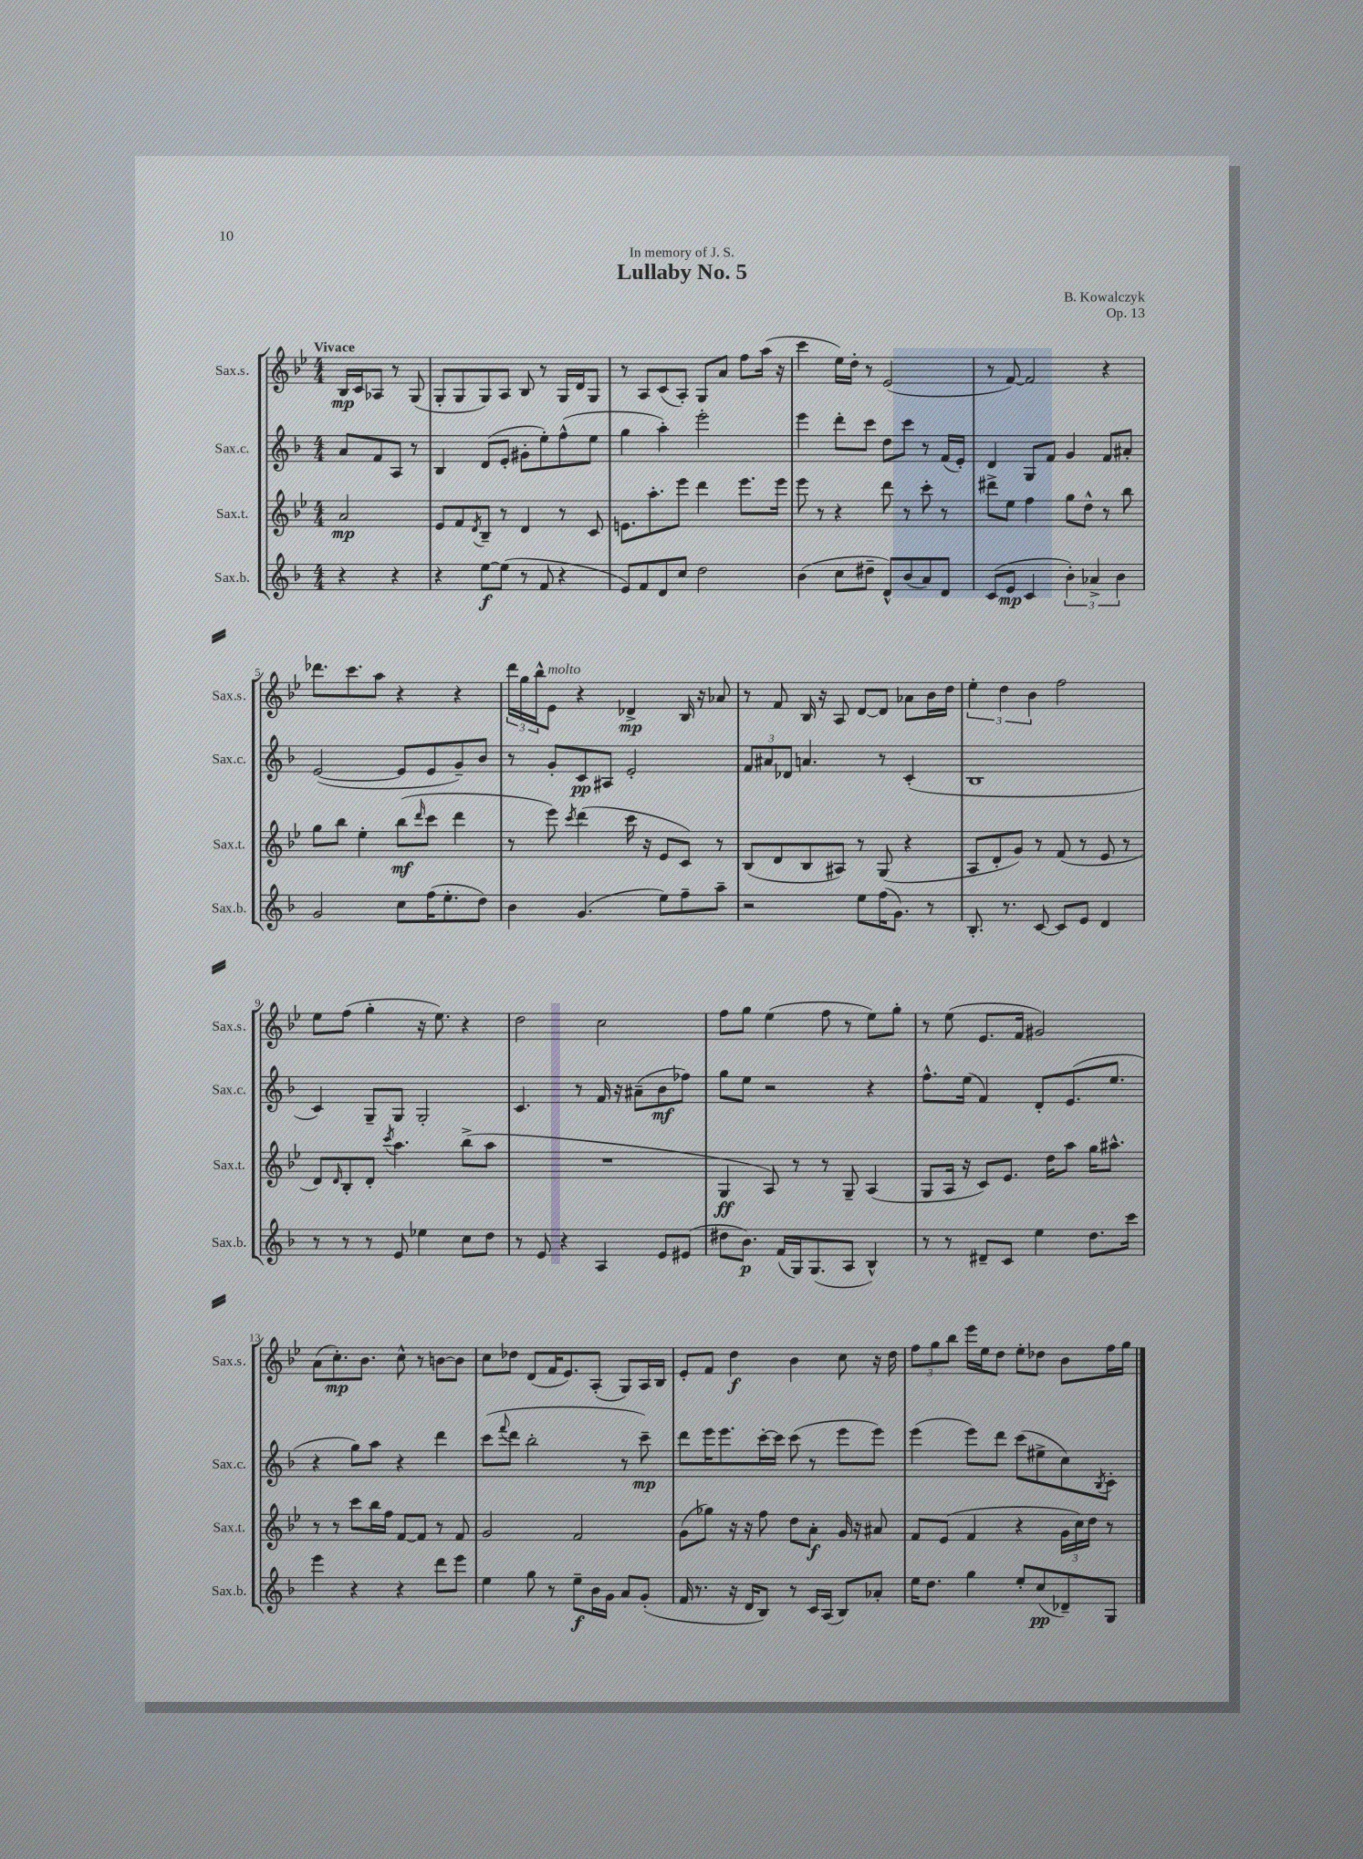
\header { title = "Lullaby No. 5" composer = "B. Kowalczyk" dedication = "In memory of J. S." opus = "Op. 13" }
<<
\new StaffGroup <<
\new Staff = "s0" \with { instrumentName = "Sax.s." shortInstrumentName = "Sax.s." } {
    \clef treble \key bes \major \numericTimeSignature \time 4/4 \partial 2 \tempo "Vivace"
    bes16\mp c'16 aes8 r8 g8( |
    g8-. g8 g8) a8 bes8 r8 g16 d'16 g8 |
    r8 a8 c'8( a8-.) g8 a'8 f''8 a''16( r16 |
    c'''4 ees''16) d''16-. r8 ees'2( |
    r8 f'8~) f'2 r4 |
    des'''8. c'''8. a''8 r4 r4 |
    \tuplet 3/2 { d'''16 g''16 bes''16-^ } ees'8^\markup { \italic "molto" } r4 des'4->\mp bes16 r16 aes'8 |
    r8 f'8 bes16 r16 a8 d'8~ d'8 aes'8 bes'16 d''16 |
    \tuplet 3/2 { ees''4-. d''4 bes'4 } f''2 |
    ees''8 f''8( g''4-. r16 ees''8.) r4 |
    d''2 c''2 |
    f''8 g''8 ees''4( f''8 r8 ees''8) g''8-. |
    r8 ees''8( ees'8. f'16 gis'2) |
    a'8( c''8.-.\mp) bes'8. c''8-^ r8 b'8~ b'8 |
    c''8 des''8 d'8( f'16 ees'8.) a8-.( g8) a16 bes16 |
    ees'8-. f'8 d''4\f bes'4 c''8 r16 d''16 |
    \tuplet 3/2 { f''8 g''8 bes''8 } ees'''16 ees''16 d''8 ees''8-. des''8 bes'8 f''16 g''16 \bar "|." |
}
\new Staff = "s1" \with { instrumentName = "Sax.c." shortInstrumentName = "Sax.c." } {
    \clef treble \key f \major \numericTimeSignature \time 4/4 \partial 2
    a'8 f'8 a8 r8 |
    bes4 d'8( e'8-. gis'8-. e''8-.) f''8-^( e''8 |
    g''4 a''4-.) e'''2-. |
    e'''4 d'''8-. c'''8 d''8 c'''8 r8 f'16( e'16-.) |
    d'4 g8 f'8 g'4 f'8 ais'8-. |
    e'2~( e'8 e'8 g'8--) bes'8 |
    r8 g'8-. c'8\pp ais8 e'2-. |
    \tuplet 3/2 { f'8 ais'8 des'8 } a'4. r8 c'4-.( |
    bes1 |
    c'4) g8-- g8 g2-. |
    c'4. r8 f'16 r16 ais'8--( bes'8\mf fes''8) |
    g''8 e''8 r2 r4 |
    f''8.-^ e''16( f'4) d'8-. e'8.( e''8. |
    r4 g''8) a''8 r4 d'''4 |
    c'''8( \appoggiatura { f'''8 } d'''8 bes''2-. r8 c'''8--\mp) |
    d'''8 e'''16 e'''8. c'''16~-. c'''16 c'''8( r8 e'''8 e'''8) |
    e'''4( e'''8) d'''8 c'''8( eis''8-> c''8) \acciaccatura { bes8 } c'8-. \bar "|." |
}
\new Staff = "s2" \with { instrumentName = "Sax.t." shortInstrumentName = "Sax.t." } {
    \clef treble \key bes \major \numericTimeSignature \time 4/4 \partial 2
    a'2\mp |
    ees'8 f'8 \acciaccatura { d'8 } bes8-- r8 d'4 r8 c'8 |
    e'8. a''8.-. ees'''8 d'''4 ees'''8. ees'''16 |
    ees'''8 r8 r4 d'''8 r8 c'''8-. r8 |
    dis'''8-> ees''8 f''4 g''8 d''8-^ r8 bes''8 |
    g''8 bes''8 ees''4-. bes''8\mf( \grace { d'''16 } c'''8 d'''4 |
    r8 ees'''8) \acciaccatura { c'''8 } d'''4( c'''16 r16 ees'8 c'8) r8 |
    bes8( d'8 bes8 ais8) r8 g8( r4 |
    a8 d'8-. g'8) r8 f'8( r8 ees'8 r8 |
    d'8) \grace { d'16 } bes8-. d'8-. \acciaccatura { c'''8 } a''4. bes''8->( a''8 |
    R1 |
    g4\ff a8) r8 r8 g8-- a4( |
    g8 a16 r16 c'8) ees'8. d''16 a''8 g''16 ais''8.-^ |
    r8 r8 c'''8 bes''16 f''16 f'8~ f'8 r8 f'8 |
    g'2 f'2 |
    g'8( ges''8) r16 r16 f''8 d''8 a'8-.\f g'16 r16 ais'8 |
    f'8 ees'8( f'4 r4 \tuplet 3/2 { g'16 c''16) d''16 } r8 \bar "|." |
}
\new Staff = "s3" \with { instrumentName = "Sax.b." shortInstrumentName = "Sax.b." } {
    \clef treble \key f \major \numericTimeSignature \time 4/4 \partial 2
    r4 r4 |
    r4 e''8~\f e''8( r8 f'8 r4 |
    e'8) f'8 d'8 c''8 d''2 |
    bes'4( c''8 dis''8-- d'8-^) bes'8( a'8) d'8 |
    c'8( e'8\mp c'4 \tuplet 3/2 { bes'4-.) aes'4-> bes'4 } |
    g'2 c''8 f''16( e''8.-. d''8) |
    bes'4 g'4.( e''8) f''8-- a''8-- |
    r2 e''8 f''16( g'8.) r8 |
    bes8.-. r8. c'8~ c'8 e'8 d'4 |
    r8 r8 r8 e'8 ees''4 c''8 d''8 |
    r8 e'8 r4 a4 e'8 eis'8( |
    dis''8 bes'8.\p) f'16( g16) g8.( a8 bes4-^) |
    r8 r8 dis'8-- c'8 e''4 d''8. c'''16 |
    e'''4 r4 r4 d'''8 e'''8 |
    e''4 g''8 r8 e''8--\f bes'16 g'16 a'8 g'8-.( |
    f'16 r8. r16 d'16 bes8) r8 c'16 a16( bes8) aes'8-. |
    e''16 d''8. g''4 e''8-. c''8\pp( des'8--) g8 \bar "|." |
}
>>
>>
